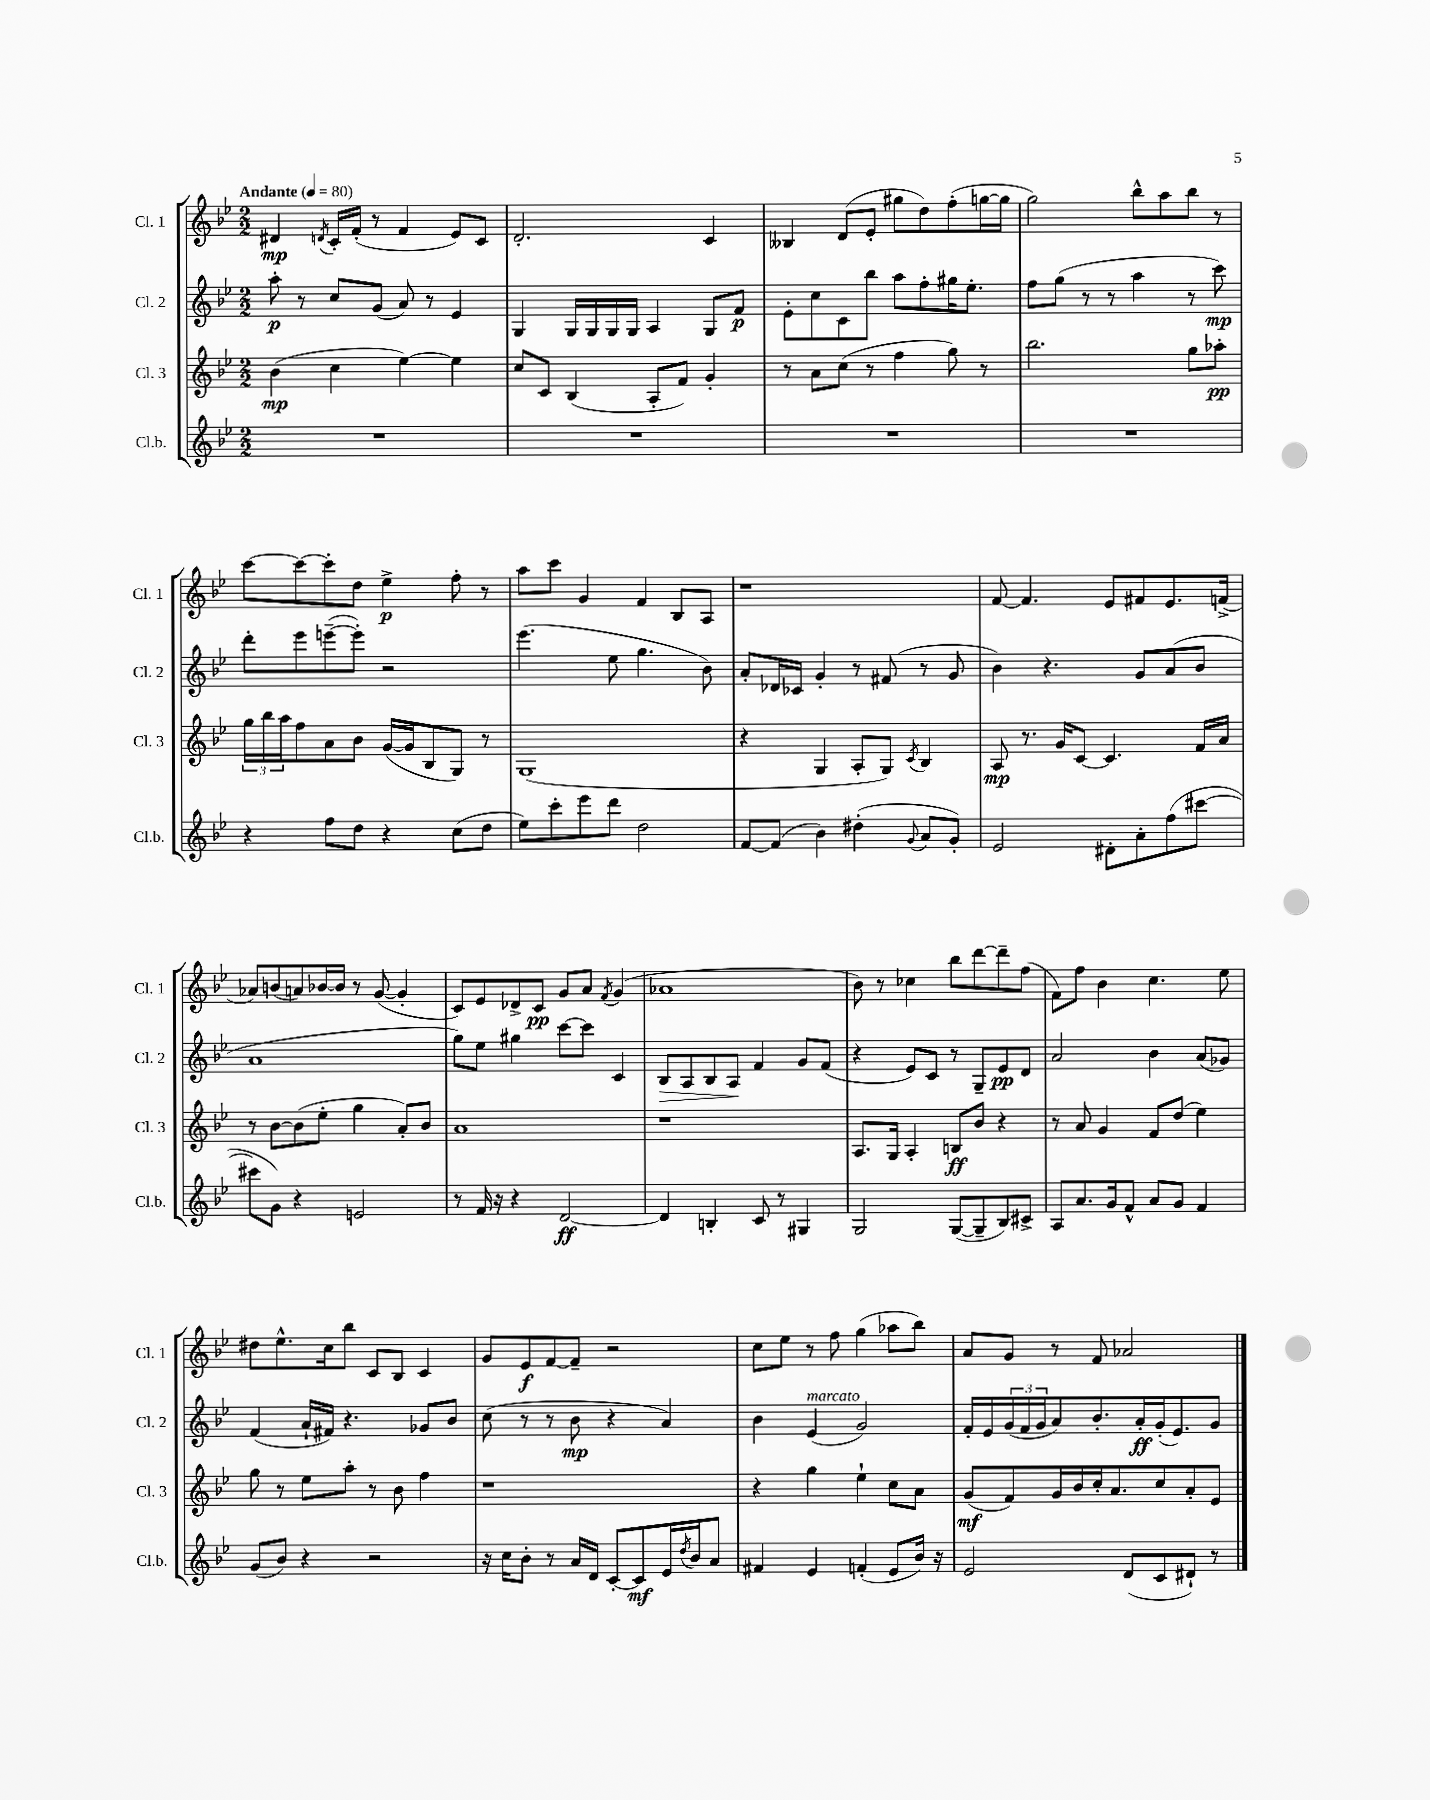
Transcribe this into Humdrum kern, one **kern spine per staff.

**kern	**kern	**kern	**kern
*staff4	*staff3	*staff2	*staff1
*clefG2	*clefG2	*clefG2	*clefG2
*k[b-e-]	*k[b-e-]	*k[b-e-]	*k[b-e-]
*M2/2	*M2/2	*M2/2	*M2/2
*MM80	*MM80	*MM80	*MM80
1r	(4b-\	8aa'\	4d#/
.	.	8r	.
.	.	.	8qd/
.	4cc\	8cc/L	16c'/LL
.	.	.	(16f'/JJ
.	.	(8g/J	8r
.	[4ee-\)	8a/)	4f/
.	.	8r	.
.	4ee-\]	4e-/	8e-/L)
.	.	.	8c/J
=	=	=	=
1r	8cc/L	4G/	2.d'/
.	8c/J	.	.
.	(4B-/	16G/LL	.
.	.	16G/	.
.	.	16G/	.
.	.	16G/JJ	.
.	8A'/L	4A/	.
.	8f/J)	.	.
.	4g'/	8G/L	4c/
.	.	8f/J	.
=	=	=	=
1r	8r	8e-'\L	4B--/
.	8a\L	8cc\	.
.	(8cc\J	8c\	(8d/L
.	8r	8bb-\J	8e-'/J
.	4ff\	8aa\L	8gg#\L
.	.	8ff'\	8dd\)
.	8gg\)	16gg#\K	(8ff'\
.	.	8.ee-'\J	.
.	8r	.	[16gg\L
.	.	.	16gg\]JJ
=	=	=	=
1r	2.bb-\	8ff\L	2gg\)
.	.	(8gg\J	.
.	.	8r	.
.	.	8r	.
.	.	4aa\	8bb-^^\L
.	.	.	8aa\
.	8gg\L	8r	8bb-\J
.	8aa-'\J	8ccc\)	8r
=	=	=	=
4r	24gg\LL	8ddd'\L	[8ccc\L
.	24bb-\	.	.
.	24aa\J	.	.
.	8ff\	8eee-\	8ccc\_
8ff\L	8a\	([8eee~\	8ccc'\]
8dd\J	8b-\J	8eee'\]J)	8dd\J
4r	([16g/LL	2r	4ee-^\
.	16g/]J	.	.
.	8B-/	.	.
(8cc\L	8G/J)	.	8ff'\
8dd\J	8r	.	8r
=	=	=	=
8ee-\L)	(1G	(4.eee-\	8aa\L
8ccc'\	.	.	8ccc\J
8eee-\	.	.	4g/
8ddd\J	.	8ee-\	.
2dd\	.	4.gg\	4f/
.	.	.	8B-/L
.	.	8b-\)	8A/J
=	=	=	=
[8f/L	4r	8a'/L	1r
(8f/]J	.	16d-/L	.
.	.	16c-/JJ	.
4b-\)	4G/	4g'/	.
(4dd#'\	8A'/L	8r	.
.	8G/J)	(8f#/	.
8qqg/	8qc/	.	.
8a/L	4B-/	8r	.
8g'/J)	.	8g/	.
=	=	=	=
2e-/	8A/	4b-\)	[8f/
.	8.r	.	4.f/]
.	.	4.r	.
.	16g/LK	.	.
.	[8c/J	.	.
8d#'\L	4.c/]	.	8e-/L
8a'\	.	8g/L	8f#/
(8ff\	.	(8a/	8.e-/
[8ccc#\J	16f/LL	8b-/J	.
.	16a/JJ	.	(16f^/Jk
=	=	=	=
8ccc#\]L	8r	1a	8a-/L)
8g\J)	[8b-\L	.	(8b/
4r	(8b-\]	.	8a/)
.	8ee-'\J	.	[16b-/L
.	.	.	16b-/]JJ
2e/	4gg\	.	8r
.	.	.	([8g/
.	8a'/L)	.	4g'/]
.	8b-/J	.	.
=	=	=	=
8r	1a	8gg\L)	8c/L)
16f/	.	8ee-\J	8e-/
16r	.	.	.
4r	.	4gg#\	8d-^/
.	.	.	8c/J
[2d/	.	[8ccc\L	8g/L
.	.	8ccc\]J	8a/J
.	.	.	8qf/
.	.	4c/	(4g/
=	=	=	=
4d/]	1r	8B-/L	1a-
.	.	8A/	.
4B'/	.	8B-/	.
.	.	8A/J	.
8c/	.	4f/	.
8r	.	.	.
4G#/	.	8g/L	.
.	.	(8f/J	.
=	=	=	=
2G/	8.A/L	4r	8b-\)
.	.	.	8r
.	16G/Jk	.	.
.	4A'/	8e-/L)	4cc-\
.	.	8c/J	.
([8G/L	8B/L	8r	8bb-\L
8G~/]	8b-/J	8G~/L	[8ddd\
8B-/)	4r	8e-/	8ddd~\]
8c#^/J	.	8d/J	(8ff\J
=	=	=	=
8A/L	8r	2a/	8f\L)
8.a/	8a/	.	8ff\J
.	4g/	.	4b-\
16g/k	.	.	.
8f^^/J	.	.	.
8a/L	8f/L	4b-\	4.cc\
8g/J	(8dd/J	.	.
4f/	4ee-\)	(8a/L	.
.	.	8g-/J)	8ee-\
=	=	=	=
(8g/L	8gg\	(4f/	8dd#\L
8b-/J)	8r	.	8.ee-^^\
4r	8ee-\L	16a`/LL	.
.	.	16f#/JJ)	16cc\k
.	8aa'\J	4.r	8bb-\J
2r	8r	.	8c/L
.	8b-\	.	8B-/J
.	4ff\	8g-/L	4c/
.	.	8b-/J	.
=	=	=	=
16r	1r	(8cc\	8g/L
16cc\LK	.	.	.
8b-'\J	.	8r	8e-/
8r	.	8r	[8f/
16a/LL	.	8b-\	8f~/]J
16d/JJ	.	.	.
[8c'/L	.	4r	2r
8c/]	.	.	.
16e-/L	.	4a/)	.
8qdd/	.	.	.
16b-/J	.	.	.
8a/J	.	.	.
=	=	=	=
4f#/	4r	4b-\	8cc\L
.	.	.	8ee-\J
4e-/	4gg\	(4e-/	8r
.	.	.	8ff\
(4f'/	4ee-`\	2g/)	(4gg\
8e-/L	8cc\L	.	8aa-\L
16b-/Jk)	8a\J	.	8bb-\J)
16r	.	.	.
=	=	=	=
2e-/	(8g/L	16f'/LL	8a/L
.	.	16e-/	.
.	8f/)	(24g/	8g/J
.	.	24f/	.
.	.	24g/J	.
.	16g/L	8a/)	8r
.	16b-/	.	.
.	16cc'/J	8.b-'/	8f/
.	8.a/	.	.
(8d/L	.	.	2a-/
.	.	16a'/L	.
8c/	8cc/	(16g'/J	.
.	.	8.e-/)	.
8d#`/J)	8a'/	.	.
8r	8e-/J	8g/J	.
==	==	==	==
*-	*-	*-	*-
